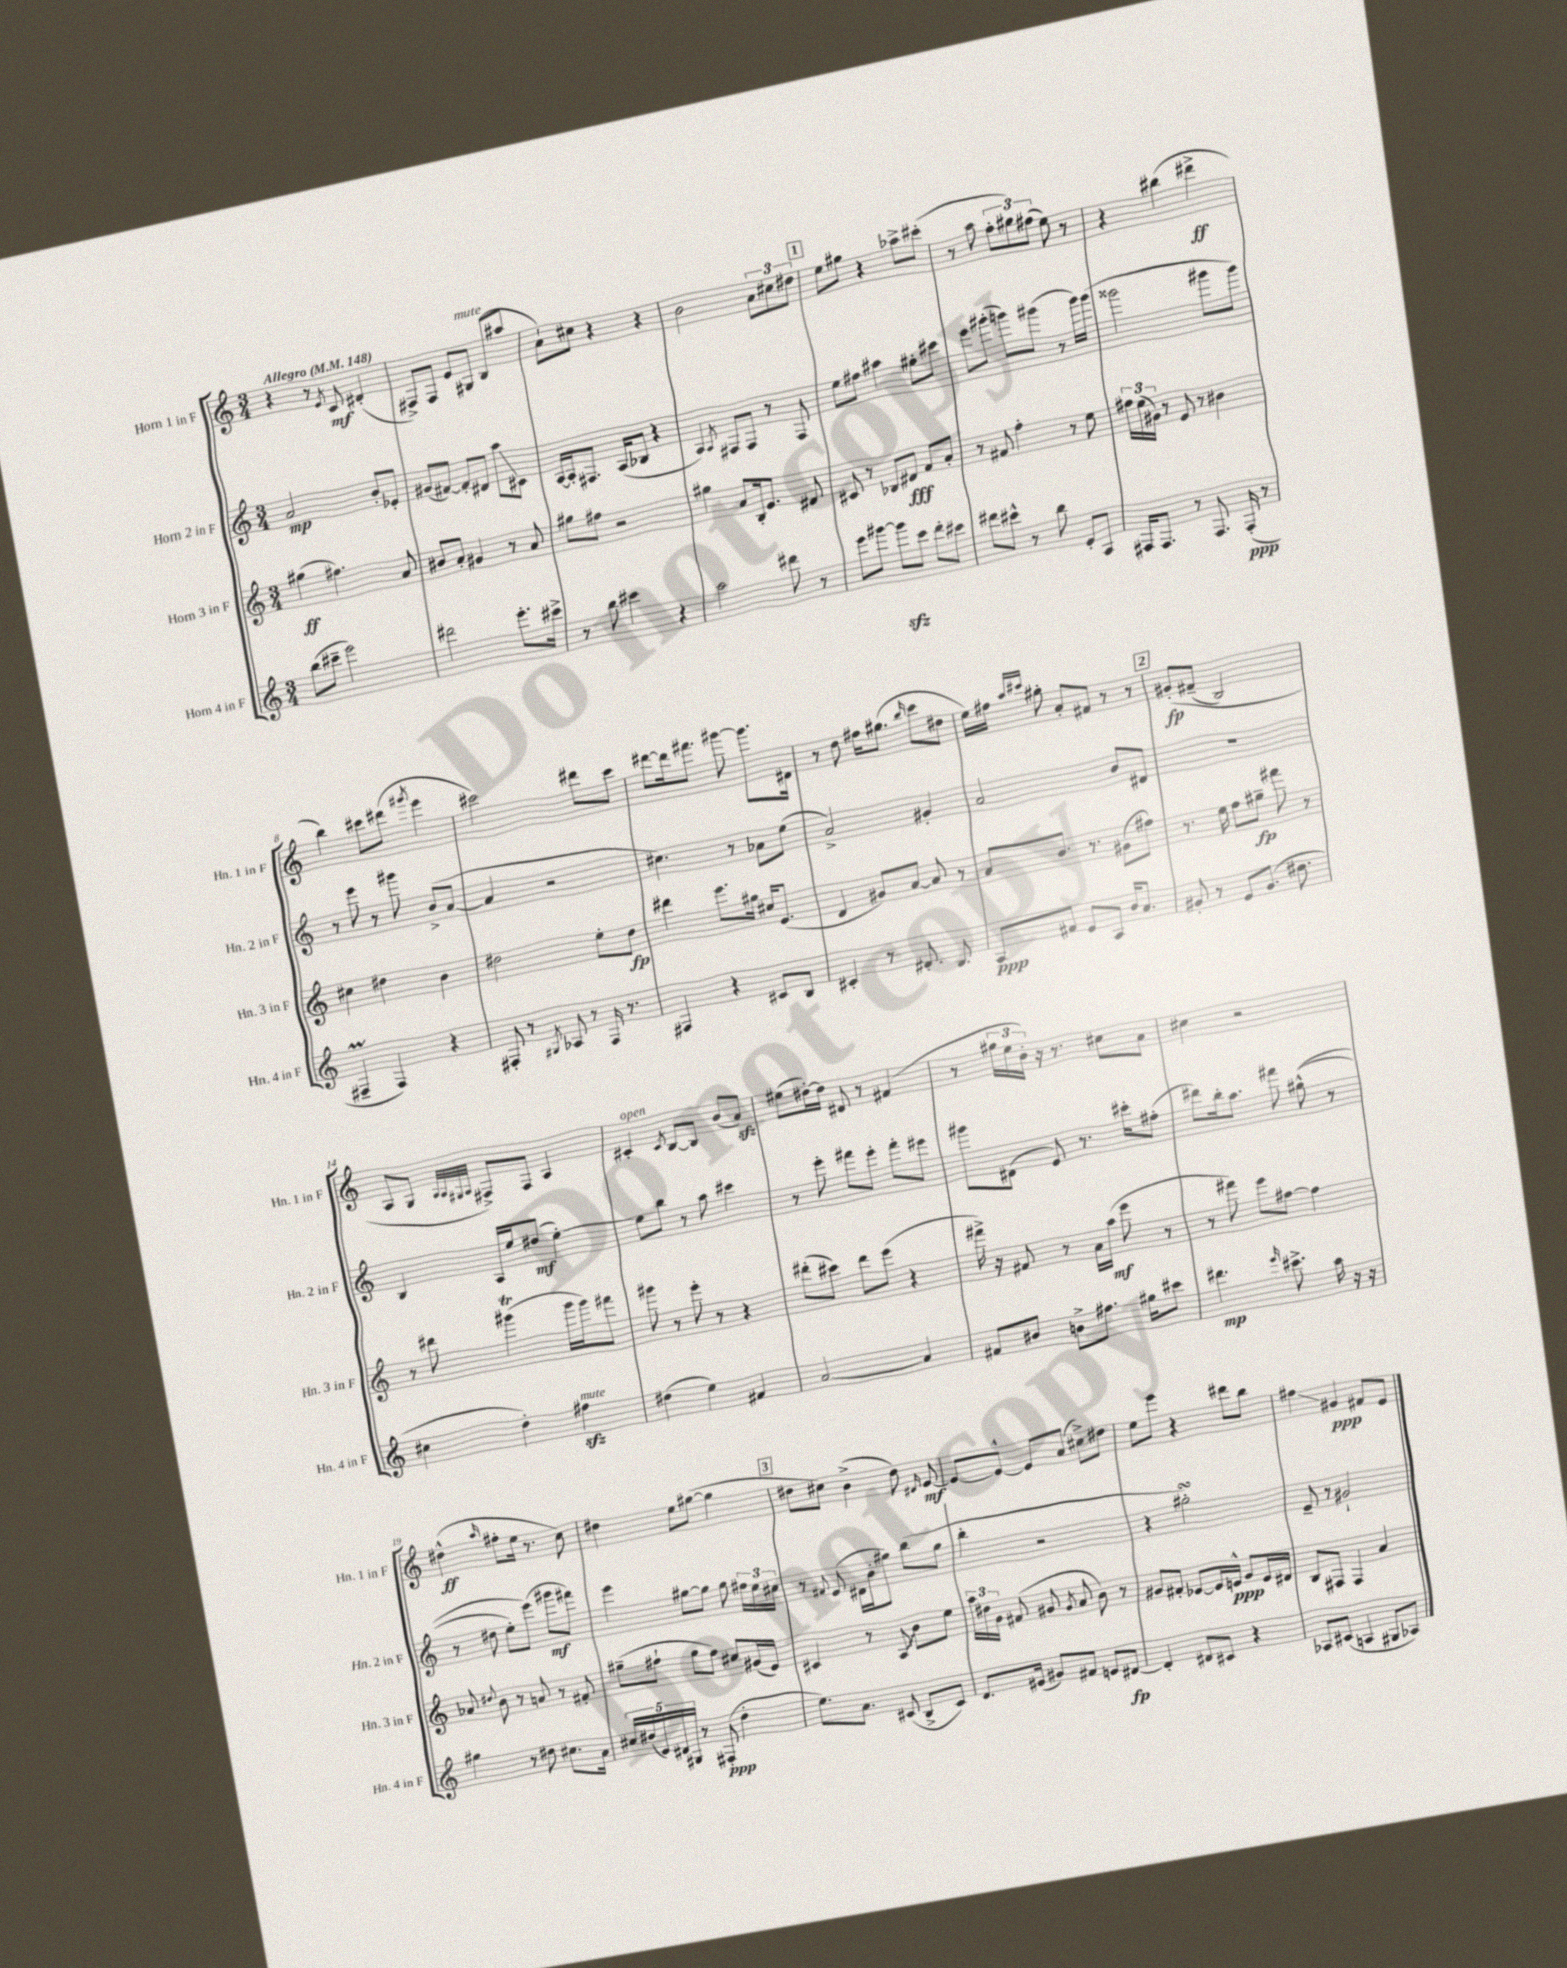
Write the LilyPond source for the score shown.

<<
\new StaffGroup <<
\new Staff = "s0" \with { instrumentName = "Horn 1 in F" shortInstrumentName = "Hn. 1 in F" } {
    \clef treble \key c \major \numericTimeSignature \time 3/4 \tempo "Allegro" 4 = 148
    \autoBeamOff r4 r8 \acciaccatura { e'8 } c'8\mf dis'4-.( |
    fis8[->) fis8] e'8[ gis8]^\markup { \italic "mute" } b8[( ais''8] |
    a'8[-!) cis''8] r4 r4 |
    b'2 \tuplet 3/2 { a'8[ cis''8 dis''8] } |
    \mark \markup { \box "1" } e''8[ gis''8] r4 aes''8[-> cis'''8]-.( |
    r8 a''8 \tuplet 3/2 { f''8[-. gis''8) fis''8]( } e''8) r8 |
    r4 bis''4( dis'''4->\ff |
    b''4) cis'''8[ dis'''8]( \acciaccatura { gis'''8 } e'''4 |
    cis'''2) dis'''8[ cis'''8] |
    dis'''8[~ dis'''16 fis'''8.] gis'''8~ gis'''8.[ dis'16] |
    r8 d''8 fis''16[ gis''8.]( \grace { b''16 } c'''8[ dis''8] |
    e''16[) fis''16] \grace { a''16[ cis'''16] } gis''8-. a'8[-. fis'8] r8 r8 |
    \mark \markup { \box "2" } gis'8[-.\fp\( fis'8]--( b2) |
    a8[ g8] \grace { a32[ a32 gis32 a32] } fis8[->\) fis8] a4 |
    cis'4-.^\markup { \italic "open" } \acciaccatura { cis'8 } b8[~ b8] b'8[( a'8]\sfz) |
    eis''8[( dis''16~-.) dis''16] dis'8 r8 fis'4( |
    r8 \tuplet 3/2 { gis''16[ e''16 b'16]-.) } r16 r8. cis''8[ a'8] |
    cis''4 r2 |
    dis''4-^\ff( \grace { a''16 } fis''8[-. e''16] r8. c''8) |
    dis''4 e''8[ gis''8]~( gis''4 |
    \mark \markup { \box "3" } dis''8[ cis''8]) b'4->( dis''8) \grace { dis'16 } e'8~\mf |
    e'8[~ e'8]~-^ e'8[ a'8]( cis''8[->) dis''8] |
    e''8[ e'''8] r4 dis'''8[ b''8] |
    fis''4\glissando gis'4\ppp fis'8[ e'8] \bar "|." |
}
\new Staff = "s1" \with { instrumentName = "Horn 2 in F" shortInstrumentName = "Hn. 2 in F" } {
    \clef treble \key c \major \numericTimeSignature \time 3/4
    \autoBeamOff a'2\mp b'8[-. ees'8]-. |
    gis'8[( fis'8]~) fis'8[-. dis'8] a''8[\glissando cis'8] |
    a16[~ a16-. fis8.] a16[( bes8] r4 |
    a4) \acciaccatura { a8 } fis8[ fis8] r8 fis8 |
    \mark \markup { \box "1" } e''8[ fis''8] ais''4 gis''8[-.\glissando cis'''8] |
    e'''8[ gis'''8]-.( g'''8[) gis'''8]( r8 gis'''16[) gis'''16]( |
    gisis'''2 gis'''8[ gis'''8]) |
    r8 e'''8 r8 gis'''8 b'8[->( a'8]~ |
    a'4 r2 |
    cis''4.) r8 aes'8[ e''8]( |
    a'2->) gis'4-. |
    a'2 b'8[ dis'8] |
    \mark \markup { \box "2" } R2. |
    b4 a16[ e''16 dis''8]\mf( e''4~-.) |
    e''8[ b''8] r8 a''8 cis'''4 |
    r8 e'''8-. fis'''8[ e'''8]-. fis'''8[-. eis'''8] |
    gis'''8[ dis'8]( e'8) r8. cis'''16[-. fis''8]-.( |
    dis'''8[) b''16-. a''8.] fis'''8 gis''8-^(\( r8 |
    r8 dis''8 e''8[-.) e'''8](\) gis'''8[\mf fis'''8]) |
    e'''4 gis''8[~ gis''8] gis''8 \tuplet 3/2 { fis''16[ e''16 cis''16] } |
    \mark \markup { \box "3" } r8 \appoggiatura { fis'8 } e'8( dis'16[ b'16-. gis''8]) b''8[( gis''8] |
    b''4-. r2 |
    r4 gis''2-.\turn) |
    e'8-- r8 gis'2-! \bar "|." |
}
\new Staff = "s2" \with { instrumentName = "Horn 3 in F" shortInstrumentName = "Hn. 3 in F" } {
    \clef treble \key c \major \numericTimeSignature \time 3/4
    \autoBeamOff gis''4\ff( fis''4.) a'8 |
    bis'8[ a'8]-. gis'4 r8 a'8 |
    gis''8[ fis''8] r2 |
    gis''4 a'8[ b16-. e'8.] dis'8 |
    \mark \markup { \box "1" } cis'8 r8 bes8[ dis'8]\fff f'8[ a'8]-. |
    r8 fis'8 f''4-. r8 e''8 |
    \tuplet 3/2 { fis''16[ e''16( gis'16]) } r8 e'8 r8 bis'4 |
    cis''4 dis''4 b'4 |
    dis''2 e''8[-. dis''8]\fp |
    dis'''4 e'''8.[ gis''16] cis''16[ e'8.]( |
    d'4 gis'8[) a'8]~ a'8 r8 |
    a'8[ b'8.] r8. gis'8[( fis''8]) |
    \mark \markup { \box "2" } r8. e''16 f''8[ gis''8]--\fp fis'''8 r8 |
    r8 dis'''8 gis'''4\trill( gis'''16[ gis'''16) fis'''8] |
    gis'''8 r8 e'''8-. r8 r4 |
    dis'''8[-.( cis'''8]) dis'''8[ e'''8]( r4 |
    fis'''16->) r16 fis'8 r8 a'16[ a''16]\mf( e'''8 r8 |
    r8 fis'''8) e'''8[ fis''8]~ fis''4 |
    aes'8 \appoggiatura { dis''8 } b'8 r8 a'8 r8 fis'8-. |
    gis''8[--( fis''8]-! gis''8[ fis''8]) cis''8[ gis'16( e'16]) |
    \mark \markup { \box "3" } cis'4 r8 \once \override Glissando.style = #'zigzag a8\glissando b'8[ e''8] |
    \tuplet 3/2 { a''16[ dis''16 g'16] } fis'8( gis'8 \acciaccatura { gis'8 } a'8 b'8) r8 |
    gis'8[ fis'8]-. ees'8[~ ees'16 e'16]-^\ppp gis'8[ e'16 dis'16] |
    b8[ fis8] fis4 a'4 \bar "|." |
}
\new Staff = "s3" \with { instrumentName = "Horn 4 in F" shortInstrumentName = "Hn. 4 in F" } {
    \clef treble \key c \major \numericTimeSignature \time 3/4
    \autoBeamOff b''8[( cis'''8]-- e'''2) |
    dis'''2 e'''8.[-. cis'''16]-> |
    r8 b''8 cis'''4 r4 |
    a''2 dis'''8 r8 |
    \mark \markup { \box "1" } e'''8[ gis'''8]~ gis'''8[\sfz c'''8] d'''8[-. cis'''8] |
    dis'''8[ cis'''8]-^ r8 b''8 e'8[-. a8] |
    fis16[ fis8.] r8 fis8. fis16-.\ppp( r8 |
    fis4--\prall fis4) r4 |
    fis8-. r8 \acciaccatura { gis8 } aes8 r8 fis16 r8. |
    fis4 r4 cis'8[ b8] |
    cis'4-. r8 dis'8.-. b8. |
    a8[\ppp fis'8] e'8[ a8] b'16[ a'8.] |
    \mark \markup { \box "2" } gis'8-. r8 e'8[ gis'8.]( dis''8. |
    cis''4 d''4-.) fis''4\sfz^\markup { \italic "mute" } |
    dis''4( e''4) fis'4 |
    a'2~ a'4 |
    fis'8[ bis'8] b'8[-> fis''8.] gis''16[ cis'''8] |
    dis'''4.\mp \grace { e'''16 } cis'''8.-> a''16 r16 r16 |
    gis''4 r8 dis''8 cis''8.[ a'16] |
    \tuplet 5/4 { cis''16[ dis''16( e'16) dis'16 gis16] } r8 fis8-.\ppp( dis''4-. |
    \mark \markup { \box "3" } e''8.[) a'8.] cis'8( b8[-> cis'8]) |
    d'8.[ eis'16]( gis'8[) fis'8] e'8[ dis'8]~\fp |
    dis'4-. dis'8[ cis'8] r4 |
    aes8[ cis'8]( a4 gis8[ aes8]) \bar "|." |
}
>>
>>
